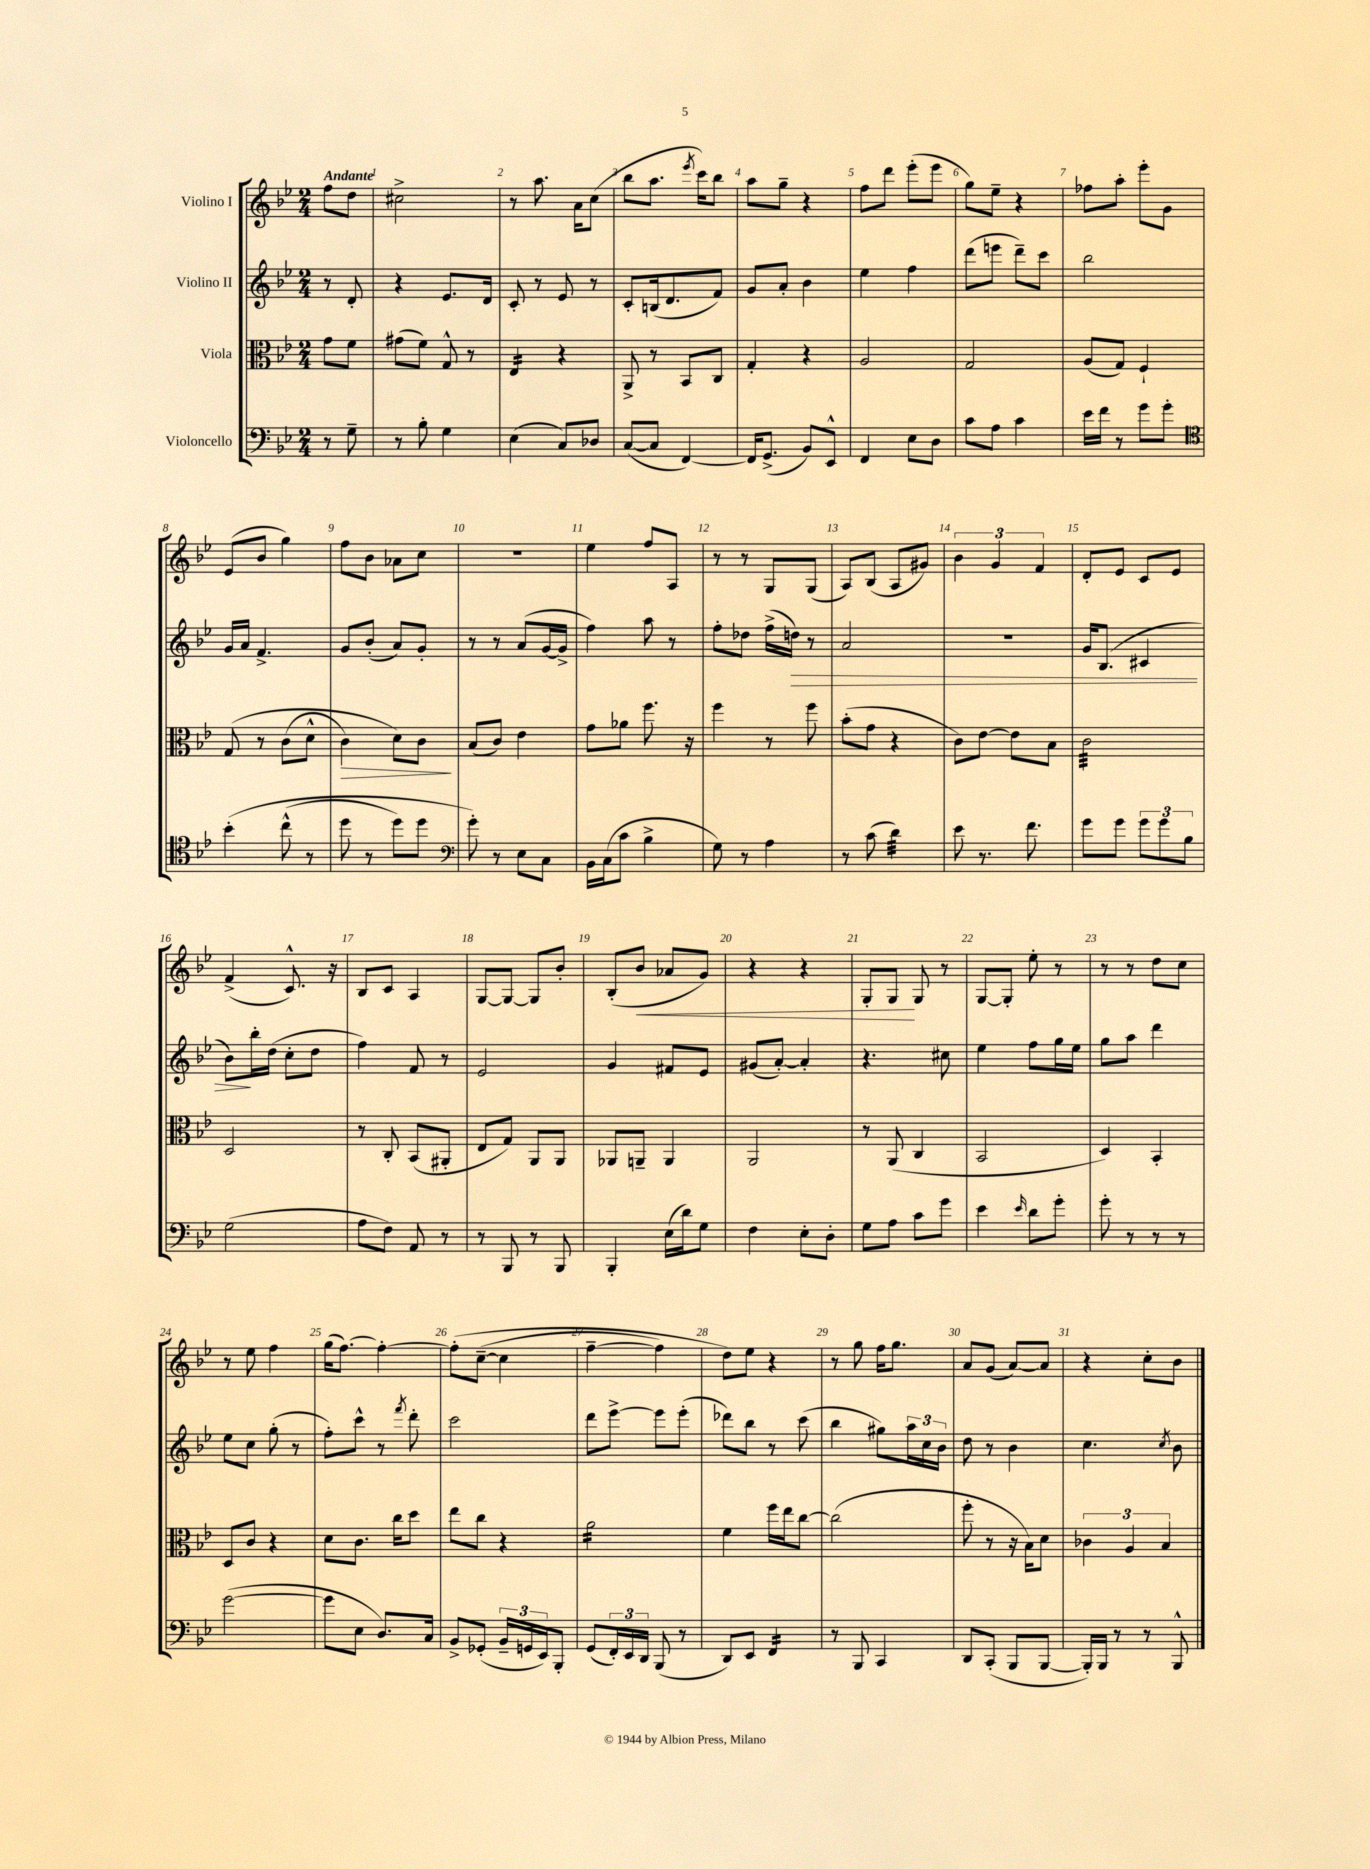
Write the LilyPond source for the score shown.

<<
\new StaffGroup <<
\new Staff = "s0" \with { instrumentName = "Violino I" } {
    \clef treble \key bes \major \numericTimeSignature \time 2/4 \partial 4 \tempo "Andante"
    f''8 d''8 |
    cis''2-> |
    r8 a''8. a'16 c''8( |
    bes''8 a''8. \acciaccatura { ees'''8 } c'''16) bes''8 |
    a''8 g''8-- r4 |
    f''8 d'''8 ees'''8-.( ees'''8 |
    g''8) ees''8-- r4 |
    fes''8 a''8-. ees'''8-. g'8 |
    ees'8( bes'8 g''4) |
    f''8 bes'8 aes'8 c''8 |
    R2 |
    ees''4 f''8 a8 |
    r8 r8 g8 g8( |
    a8) bes8( a8 gis'8) |
    \tuplet 3/2 { bes'4 g'4 f'4 } |
    d'8-. ees'8 c'8 ees'8 |
    f'4->( c'8.-^) r16 |
    bes8 c'8 a4 |
    g8~ g8~ g8 bes'8-. |
    bes8-.( bes'8\< aes'8 g'8) |
    r4 r4 |
    g8-. g8\! g8 r8 |
    g8~ g8-. ees''8-. r8 |
    r8 r8 d''8 c''8 |
    r8 ees''8 f''4 |
    g''16( f''8.~) f''4~-. |
    f''8-.\( c''8~--( c''4 |
    f''4~-- f''4) |
    d''8\) ees''8 r4 |
    r8 g''8 f''16 g''8. |
    a'8 g'8( a'8~) a'8 |
    r4 c''8-. bes'8 \bar "|." |
}
\new Staff = "s1" \with { instrumentName = "Violino II" } {
    \clef treble \key bes \major \numericTimeSignature \time 2/4 \partial 4
    r8 d'8-. |
    r4 ees'8. d'16 |
    c'8-. r8 ees'8 r8 |
    c'8-. b16( d'8. f'8) |
    g'8 a'8-. bes'4 |
    ees''4 f''4 |
    d'''8( e'''8 d'''8--) c'''8 |
    bes''2 |
    g'16 a'16 f'4.-> |
    g'8 bes'8-.( a'8) g'8-. |
    r8 r8 a'8( g'16~ g'16-> |
    f''4) a''8 r8 |
    f''8-. des''8 f''16->( d''16\>) r8 |
    a'2 |
    R2 |
    g'16 bes8.( cis'4 |
    bes'8\!) bes''16-. d''16( c''8-. d''8 |
    f''4) f'8 r8 |
    ees'2 |
    g'4 fis'8 ees'8 |
    gis'8( a'8~-.) a'4-. |
    r4. cis''8 |
    ees''4 f''8 g''16 ees''16 |
    g''8 a''8 d'''4 |
    ees''8 c''8 g''8-.( r8 |
    f''8-.) c'''8-^ r8 \acciaccatura { f'''8 } d'''8-. |
    c'''2 |
    d'''8 ees'''8~-> ees'''8 ees'''8-.( |
    des'''8) bes''8 r8 c'''8( |
    bes''4 gis''8) \tuplet 3/2 { a''16 c''16 bes'16 } |
    d''8 r8 bes'4 |
    c''4. \acciaccatura { c''8 } bes'8 \bar "|." |
}
\new Staff = "s2" \with { instrumentName = "Viola" } {
    \clef alto \key bes \major \numericTimeSignature \time 2/4 \partial 4
    g'8 f'8 |
    gis'8( f'8) g8-^ r8 |
    ees4:16 r4 |
    a,8-> r8 bes,8 c8 |
    g4-. r4 |
    a2 |
    g2 |
    a8( g8) f4-! |
    g8\( r8 c'8( d'8-^ |
    c'4\>) d'8\) c'8\! |
    bes8( c'8) ees'4 |
    g'8 aes'8 f''8. r16 |
    f''4 r8 f''8 |
    bes'8-.( g'8 r4 |
    c'8) ees'8~ ees'8 bes8 |
    c'2:32 |
    d2 |
    r8 c8-. bes,8( ais,8-. |
    ees8 g8) a,8 a,8 |
    aes,8 a,8-- a,4 |
    a,2 |
    r8 a,8( c4 |
    bes,2 |
    d4) bes,4-. |
    d8 c'8 r4 |
    d'8 c'8. c''16 d''8 |
    ees''8 c''8 r4 |
    a'2:16 |
    f'4 f''16 ees''16 c''8~ |
    c''2( |
    f''8-. r8 r16 bes16) d'8 |
    \tuplet 3/2 { ces'4 a4 bes4 } \bar "|." |
}
\new Staff = "s3" \with { instrumentName = "Violoncello" } {
    \clef bass \key bes \major \numericTimeSignature \time 2/4 \partial 4
    r8 g8-- |
    r8 bes8-. g4 |
    ees4( c8) des8 |
    c8~( c8 f,4~) |
    f,16 g,8.->( bes,8) ees,8-^ |
    f,4 ees8 d8 |
    c'8 a8 c'4 |
    ees'16 f'16 r8 g'8 g'8-. |
    \clef tenor bes'4-.\( c''8-^( r8 |
    d''8 r8 d''8) d''8 |
    \clef bass g'8-.\) r8 ees8 c8 |
    bes,16 c16( c'8 bes4-> |
    g8) r8 a4 |
    r8 c'8( d'4:32) |
    ees'8 r8. f'8. |
    g'8 g'8 \tuplet 3/2 { g'8 g'8 bes8 } |
    g2( |
    a8 f8) a,8 r8 |
    r8 bes,,8 r8 bes,,8 |
    bes,,4-. ees16( d'16) g8 |
    f4 ees8-. d8-. |
    g8 a8 c'8 g'8 |
    ees'4 \grace { ees'16 } d'8 g'8-. |
    g'8-. r8 r8 r8 |
    g'2~( |
    g'8 ees8 d8.) c16 |
    bes,8-> ges,8-.( \tuplet 3/2 { bes,16-- g,16 ees,16) } bes,,8-. |
    g,8( \tuplet 3/2 { f,16-.) ees,16 d,16 } bes,,8( r8 |
    d,8) ees,8 f,4:16 |
    r8 bes,,8 c,4 |
    d,8 c,8-.( bes,,8 bes,,8~ |
    bes,,16-.) bes,,16 r8 r8 bes,,8-^ \bar "|." |
}
>>
>>
\layout { \context { \Score \override BarNumber.break-visibility = ##(#f #t #t) barNumberVisibility = #all-bar-numbers-visible } }
